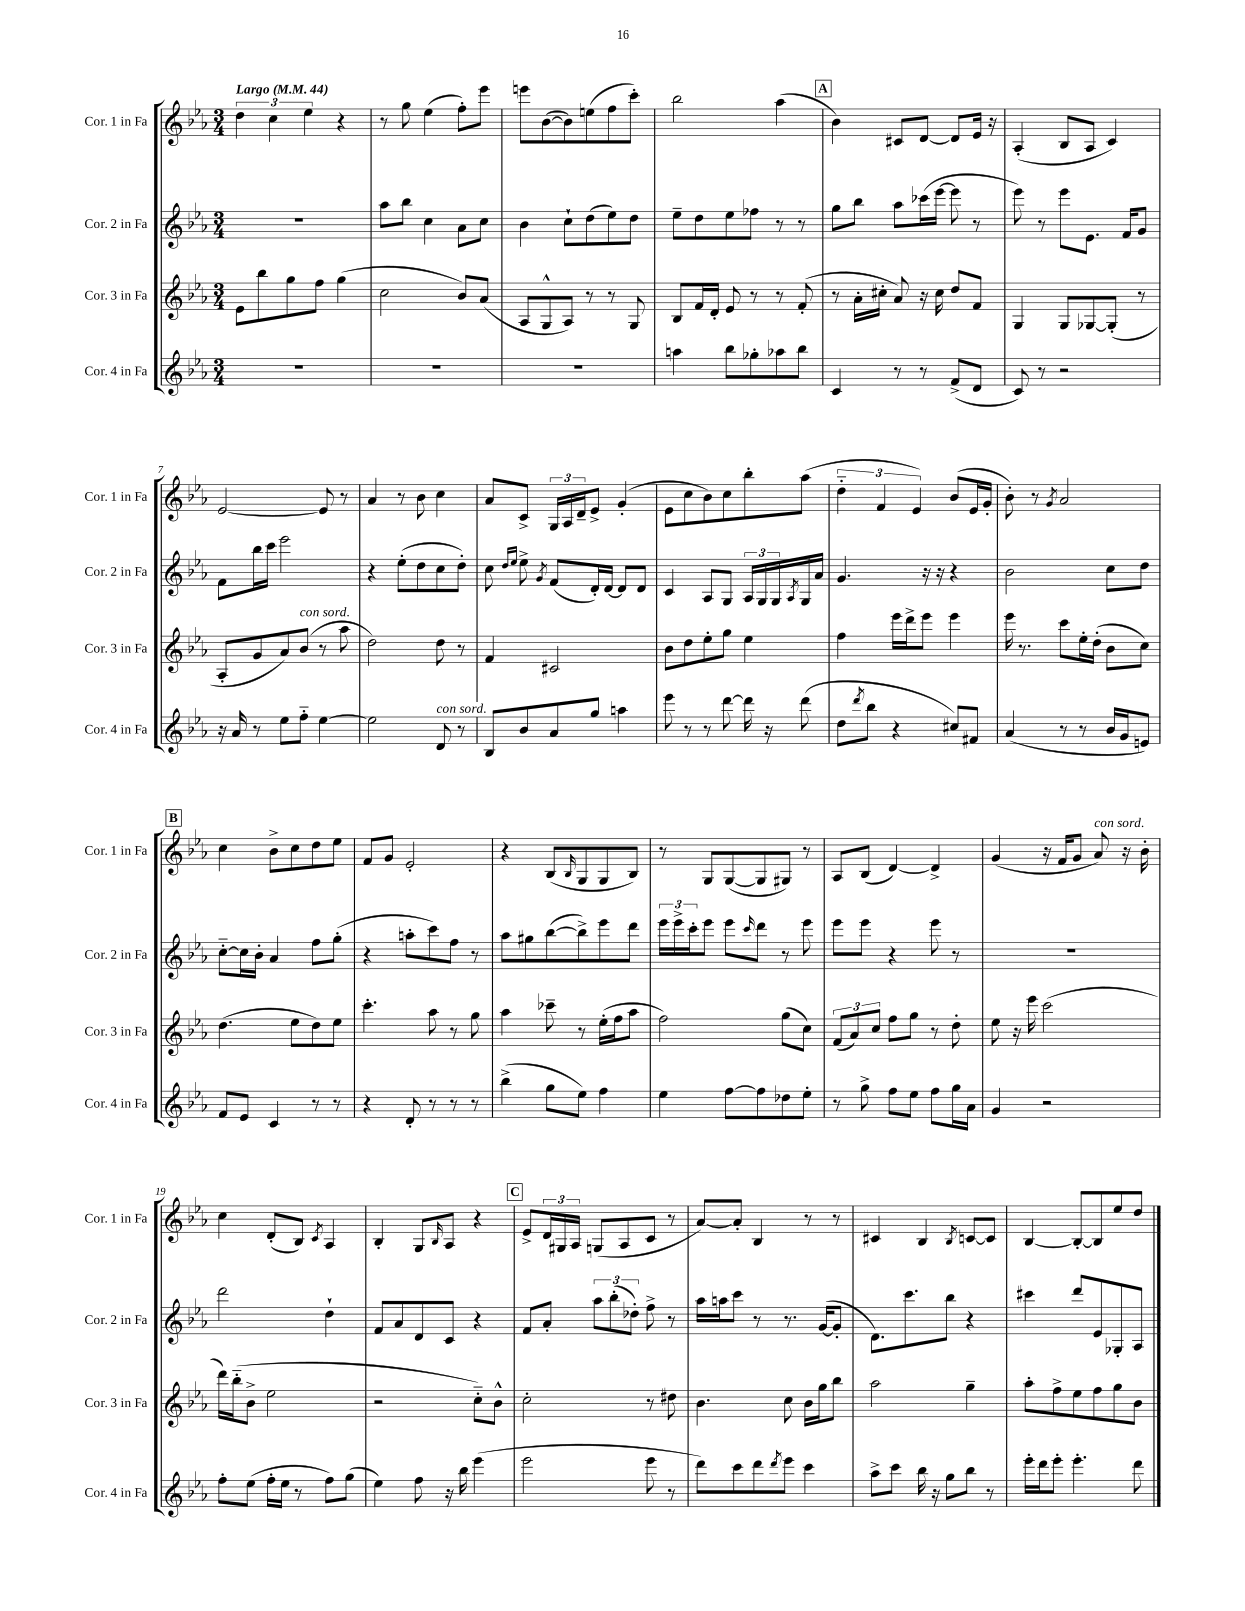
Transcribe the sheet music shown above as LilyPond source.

<<
\new StaffGroup <<
\new Staff = "s0" \with { instrumentName = "Cor. 1 in Fa" shortInstrumentName = "Cor. 1 in Fa" } {
    \clef treble \key ees \major \numericTimeSignature \time 3/4 \tempo "Largo" 4 = 44
    \tuplet 3/2 { d''4 c''4 ees''4 } r4 |
    r8 g''8 ees''4( f''8-.) ees'''8 |
    e'''8 bes'8~( bes'8) e''8( f''8 c'''8-.) |
    bes''2 aes''4( |
    \mark \markup { \box "A" } bes'4) cis'8 d'8~ d'8 ees'16 r16 |
    aes4-.( bes8 aes8 c'4) |
    ees'2~ ees'8 r8 |
    aes'4 r8 bes'8 c''4 |
    aes'8 c'8-> \tuplet 3/2 { g16 aes16 d'16-- } ees'8-> g'4-.( |
    ees'8 c''8 bes'8) c''8 bes''8-. aes''8( |
    \tuplet 3/2 { d''4-_ f'4 ees'4) } bes'8( ees'16 g'16-. |
    bes'8-.) r8 \acciaccatura { g'8 } aes'2 |
    \mark \markup { \box "B" } c''4 bes'8-> c''8 d''8 ees''8 |
    f'8 g'8 ees'2-. |
    r4 bes8( \grace { bes16 } g8 g8 bes8) |
    r8 g8 g8~( g8 gis8) r8 |
    aes8 bes8( d'4~) d'4-> |
    g'4( r16 f'16 g'8 aes'8^\markup { \italic "con sord." }) r16 bes'16-. |
    c''4 d'8-.( bes8) \acciaccatura { c'8 } aes4 |
    bes4-. g8 \grace { bes16 } aes8 r4 |
    \mark \markup { \box "C" } ees'8-> \tuplet 3/2 { d'16 gis16 aes16 } g8( aes8 c'8 r8 |
    aes'8~) aes'8-. bes4 r8 r8 |
    cis'4 bes4 \acciaccatura { bes8 } c'8~ c'8 |
    bes4~ bes8~-. bes8 ees''8 d''8 \bar "|." |
}
\new Staff = "s1" \with { instrumentName = "Cor. 2 in Fa" shortInstrumentName = "Cor. 2 in Fa" } {
    \clef treble \key ees \major \numericTimeSignature \time 3/4
    R2. |
    aes''8 bes''8 c''4 aes'8 c''8 |
    bes'4 c''8-! d''8( ees''8) d''8 |
    ees''8-- d''8 ees''8 fes''8 r8 r8 |
    \mark \markup { \box "A" } g''8 bes''8 aes''8 ces'''16( ees'''16~ ees'''8 r8 |
    ees'''8) r8 ees'''8 ees'8. f'16 g'8 |
    f'8 bes''16 c'''16 ees'''2 |
    r4 ees''8-.( d''8 c''8 d''8-.) |
    c''8 \grace { d''16 ees''16 } ees''8-> \acciaccatura { g'8 } f'8( d'16-.) d'16~ d'8 d'8 |
    c'4 aes8 g8 \tuplet 3/2 { aes16 g16 g16 } \acciaccatura { aes8 } g16 aes'16 |
    g'4. r16 r16 r4 |
    bes'2 c''8 d''8 |
    \mark \markup { \box "B" } c''8~-_ c''16 bes'16-. aes'4 f''8 g''8-.( |
    r4 a''8-. c'''8) f''8 r8 |
    aes''8 gis''8 bes''8~( bes''8->) ees'''8 d'''8 |
    \tuplet 3/2 { ees'''16 ees'''16-> c'''16-. } ees'''8 ees'''8 \grace { c'''16 } d'''8 r8 ees'''8 |
    ees'''8 ees'''8 r4 ees'''8 r8 |
    R2. |
    d'''2 d''4-! |
    f'8 aes'8 d'8 c'8 r4 |
    \mark \markup { \box "C" } f'8 aes'8-. \tuplet 3/2 { aes''8 bes''8-.( des''8-.) } f''8-> r8 |
    aes''16 a''16 c'''8 r8 r8. g'16~( g'8-. |
    d'8.) c'''8. bes''8 r4 |
    cis'''4 d'''8 ees'8 ges8-. aes8 \bar "|." |
}
\new Staff = "s2" \with { instrumentName = "Cor. 3 in Fa" shortInstrumentName = "Cor. 3 in Fa" } {
    \clef treble \key ees \major \numericTimeSignature \time 3/4
    ees'8 bes''8 g''8 f''8 g''4( |
    c''2 bes'8) aes'8( |
    aes8 g8-^ aes8) r8 r8 g8 |
    bes8 f'16 d'16-. ees'8 r8 r8 f'8-.( |
    \mark \markup { \box "A" } r8 aes'16-. cis''16-. aes'8) r16 cis''16 d''8 f'8 |
    g4 g8 ges8~ ges8-.( r8 |
    aes8-. g'8 aes'8) bes'8^\markup { \italic "con sord." }( r8 aes''8 |
    d''2) d''8 r8 |
    f'4 cis'2 |
    bes'8 d''8 ees''8-. g''8 ees''4 |
    f''4 ees'''16 d'''16-> ees'''8 ees'''4 |
    ees'''16 r8. c'''8 ees''16-. d''16-.( bes'8 c''8) |
    \mark \markup { \box "B" } d''4.( ees''8 d''8) ees''8 |
    c'''4.-. aes''8 r8 g''8 |
    aes''4 ces'''8-- r8 ees''16-.( f''16 aes''8 |
    f''2) g''8( c''8) |
    \tuplet 3/2 { f'8( aes'8) c''8 } f''8 g''8 r8 d''8-. |
    ees''8 r16 ees'''16 c'''2( |
    d'''16) bes''16-_( bes'8-> ees''2 |
    r2 c''8-_) bes'8-^ |
    \mark \markup { \box "C" } c''2-. r8 dis''8 |
    bes'4. c''8 bes'16 g''16 bes''8 |
    aes''2 g''4-- |
    aes''8-. f''8-> ees''8 f''8 g''8 bes'8 \bar "|." |
}
\new Staff = "s3" \with { instrumentName = "Cor. 4 in Fa" shortInstrumentName = "Cor. 4 in Fa" } {
    \clef treble \key ees \major \numericTimeSignature \time 3/4
    R2. |
    R2. |
    R2. |
    a''4 bes''8 ges''8-. aes''8 bes''8 |
    \mark \markup { \box "A" } c'4 r8 r8 f'8->( d'8 |
    c'8) r8 r2 |
    r16 aes'16 r8 ees''8 f''8-_ ees''4~ |
    ees''2 d'8^\markup { \italic "con sord." } r8 |
    bes8 bes'8 aes'8 g''8 a''4 |
    ees'''8 r8 r8 d'''8~ d'''16 r16 d'''8( |
    d''8 \acciaccatura { d'''8 } bes''8 r4 cis''8) fis'8 |
    aes'4( r8 r8 bes'16 g'16 e'8) |
    \mark \markup { \box "B" } f'8 ees'8 c'4 r8 r8 |
    r4 d'8-. r8 r8 r8 |
    bes''4->( g''8 ees''8) f''4 |
    ees''4 f''8~ f''8 des''8 ees''8-. |
    r8 g''8-> f''8 ees''8 f''8 g''16 aes'16 |
    g'4 r2 |
    f''8-. ees''8( f''16-. ees''16 r8 f''8) g''8( |
    ees''4) f''8 r16 bes''16 ees'''4( |
    \mark \markup { \box "C" } ees'''2 ees'''8 r8 |
    d'''8) c'''8 d'''8 \acciaccatura { d'''8 } ees'''8 c'''4 |
    aes''8-> c'''8 bes''16 r16 g''8 bes''8 r8 |
    ees'''16-. d'''16 ees'''8-. ees'''4.-. d'''8 \bar "|." |
}
>>
>>
